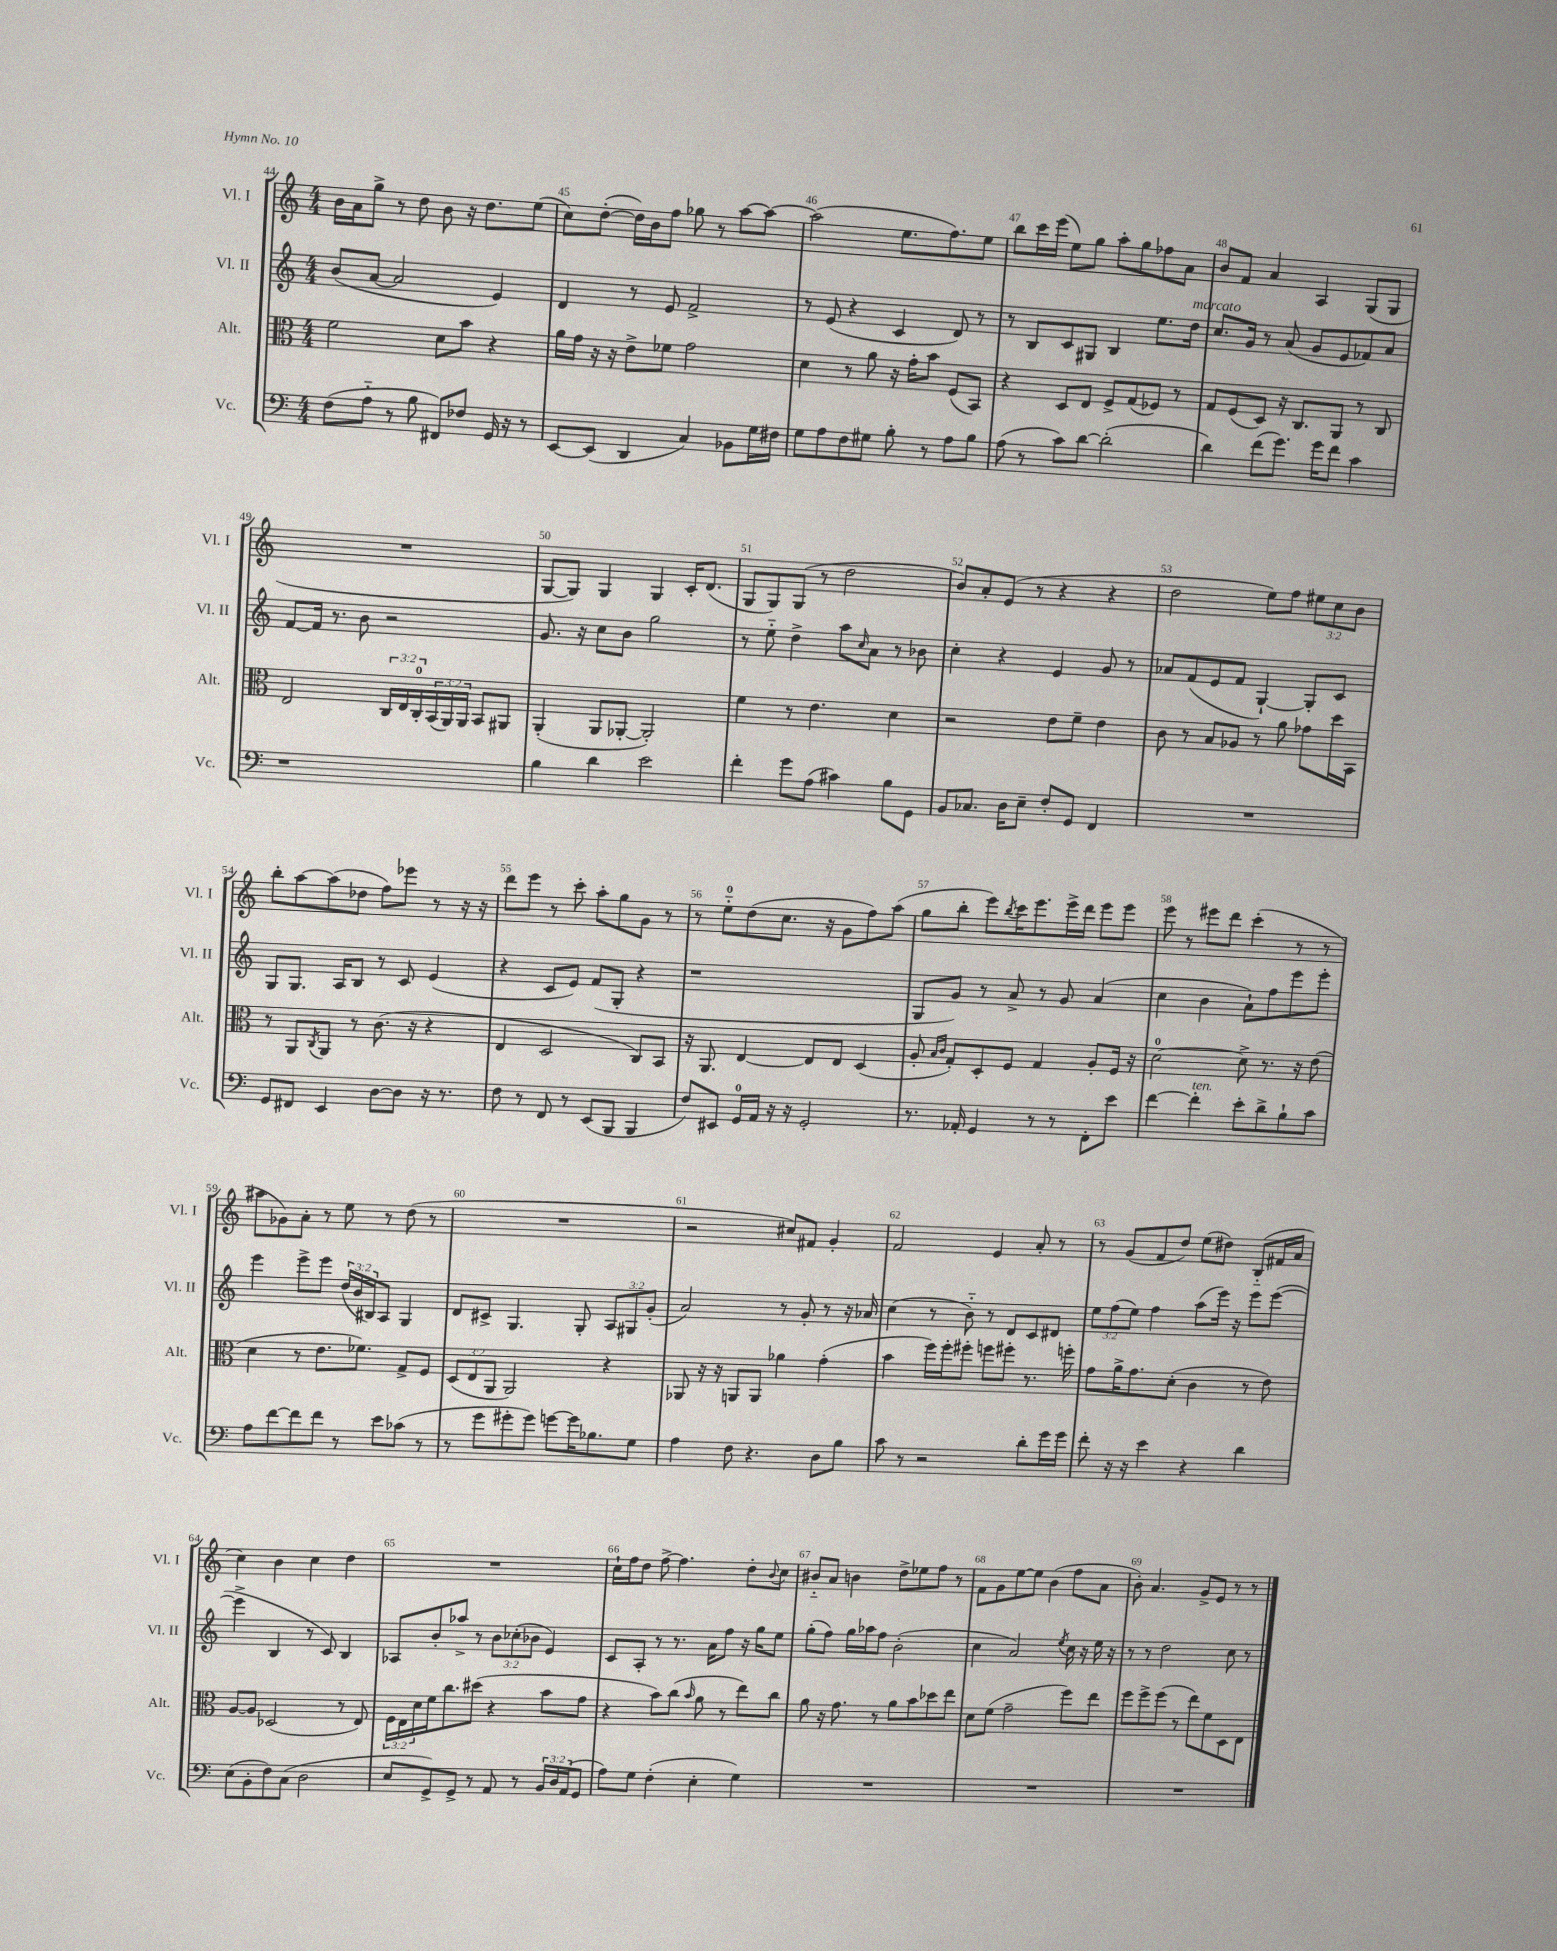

**kern	**kern	**kern	**kern
*staff4	*staff3	*staff2	*staff1
*clefF4	*clefC3	*clefG2	*clefG2
*k[]	*k[]	*k[]	*k[]
*M4/4	*M4/4	*M4/4	*M4/4
(8F	2f	(8b	16b
.	.	.	16a
8A'~	.	[8a	8gg^
8r	.	2a]	8r
8B	.	.	8dd
8FF#)	8d	.	8b
8F-	8b	.	16r
.	.	.	8.dd
16GG	4r	4e)	.
16r	.	.	.
8r	.	.	(8ee
=	=	=	=
[8EE	16a	4d	8cc)
.	16g	.	.
(8EE]	16r	.	([8dd'
.	16r	.	.
4DD	8e^	8r	16dd])
.	.	.	16b
.	8f-	8e	8ff
4C)	2g	2f^	8gg-
.	.	.	8r
8BB-	.	.	[8aa
16G	.	.	8aa_
16F#	.	.	.
=	=	=	=
8G	4d	8r	(2aa]
8A	.	(8e	.
8F	8r	4r	.
8G#	8a	.	.
8B'	16r	4c	8.ee
.	16g'	.	.
8r	8b	.	.
.	.	.	8.ff)
8A	(8F	8d)	.
8B	8BB)	8r	8ee
=	=	=	=
(8A	4r	8r	8bb
8r	.	8B	16ccc
.	.	.	(16eee
8c)	8D	8c	8ee)
[8d	8E	8G#	8gg
(2d']	8F^	4B	8aa'
.	(8G	.	8gg
.	8F-)	8.ee	8ff-
.	8r	.	8a
.	.	16dd	.
=	=	=	=
4d)	8G	8.cc	8b
.	(8F	.	8f
.	.	16g	.
(8f	8D)	8r	4a
8.g)	16r	(8a	.
.	8.C	.	.
.	.	8g	4A
16g	.	.	.
8f	8AA	8e	.
4c	8r	8f-)	(8G
.	8C	8a	8G
=	=	=	=
1r	2E	[8f	1r
.	.	16f]	.
.	.	8.r	.
.	.	8b	.
.	24C	2r	.
.	24E	.	.
.	24C'	.	.
.	(24BB	.	.
.	24AA)	.	.
.	24AA	.	.
.	8BB	.	.
.	8AA#	.	.
=	=	=	=
4B	(4AA'	8.g	[8G
.	.	.	8G])
.	.	16r	.
4d	8AA	8cc	4G
.	[8AA-'	8b	.
2e	2AA-'])	2gg	4G
.	.	.	16c'
.	.	.	(8.d
=	=	=	=
4f'	4f	8r	8G
.	.	8ee'~	8G)
8g	8r	4dd^	(8G
(8A	4.e	.	8r
4c#)	.	8aa	2dd
.	.	16qqcc	.
.	.	8a	.
8B	4d	8r	.
8GG	.	8b-	.
=	=	=	=
8BB	2r	4cc'	8b)
8.C-	.	.	8a'
.	.	4r	(8e
16D	.	.	.
8E~	.	.	8r
8F'	8e	4e	4r
8GG	8f~	.	.
4FF	4e	8g	4r
.	.	8r	.
=	=	=	=
1r	8c	8a-	2dd
.	8r	(8f	.
.	8B	8e	.
.	8A-	8f	.
.	8r	[4G`)	8ee)
.	8a	.	8ff
.	8g-	8G']	12ee#
.	.	.	12cc
.	16dd	8c	.
.	.	.	12b
.	16BB	.	.
=	=	=	=
8GG	8r	8G	8bb'
8FF#	8AA	8.G	[8aa
.	8qC	.	.
4EE	8AA	.	(8aa]
.	.	16A	.
.	8r	8B	8dd-
[8D	(8.c	8r	8ff)
8D]	.	8c	8eee-
.	16r	.	.
16r	4r	(4e	8r
8.r	.	.	.
.	.	.	16r
.	.	.	16r
=	=	=	=
8F	4E	4r	8ddd
8r	.	.	8eee
8FF	2D	8c	8r
8r	.	8e)	8ccc'
(8EE	.	(8f	8aa'
8BBB	.	8G'	8gg
4BBB	8C)	4r	8g
.	8BB	.	8r
=	=	=	=
8F)	16r	1r	8r
.	8.AA	.	.
8EE#	.	.	8ee'~
16GG	[4E	.	(8dd
16AA	.	.	.
16r	.	.	8.cc
16r	.	.	.
2GG'	8E]	.	.
.	.	.	16r
.	8E	.	8g
.	(4D	.	8ff)
.	.	.	(8aa
=	=	=	=
8.r	8A'	8G	8gg
.	16qqB	.	.
.	16qqc	.	.
.	8G')	8g)	8bb'
16AA-'	.	.	.
4GG	8D'	8r	8eee)
.	.	.	8qbb
.	8F	8a^	16ccc
.	.	.	8.eee
8r	4G	8r	.
8r	.	8g	16eee^
.	.	.	16ddd
8FF'	8A'	(4a	8eee
8e	16F	.	8eee
.	16r	.	.
=	=	=	=
[4f	[2d	4cc	8eee
.	.	.	8r
4f']	.	4b	8eee#
.	.	.	8ddd
8e'	8d^]	8a`)	(4ccc'
8d^	8.r	8ff	.
8B`	.	8eee	8r
.	16r	.	.
8c	(8e	8eee'	8r
=	=	=	=
8A	4d	4eee	8aa#
[8f	.	.	8g-)
8f]	8r	8eee^	8a'
8f	8.e	8eee	8r
8r	.	(24dd	8ee
.	.	24b	.
.	8.f-)	.	.
.	.	24B#)	.
8e	.	8A	8r
(8c-	8G^	4G	(8dd
8r	8F	.	8r
=	=	=	=
8r	(12D	8d	1r
.	12E	.	.
8g	.	8c#^	.
.	12AA	.	.
8g#'	2AA)	4.G	.
8g#)	.	.	.
[8g	.	.	.
16g]	.	8G'	.
8.B-	.	.	.
.	4r	12A	.
.	.	12G#	.
8G	.	.	.
.	.	(12g'	.
=	=	=	=
4A	8AA-	2a)	2r
.	16r	.	.
.	16r	.	.
8F	8AA	.	.
4.r	8AA	.	.
.	4a-	8r	8cc#)
.	.	8g'	8f#
8D	(4g'	8r	4g'
8B	.	16r	.
.	.	16a-	.
=	=	=	=
8c	4b	(4cc	2f
8r	.	.	.
2r	16ff)	8r	.
.	16ff'	.	.
.	8ff#'	8b'~)	.
.	8ff	8r	4e
.	8ff#'	8d	.
8d'	8.r	8c	8a'
16g	.	8d#	8r
16g	16ff'	.	.
=	=	=	=
8f'	8g	12ee	8r
.	.	(12ff	.
16r	16a^	.	(8g
.	.	12ee)	.
16r	8.g	.	.
4e	.	4ff	8f
.	(8d'	.	8dd)
4r	4c	(8aa	(8ee
.	.	16eee)	8dd#)
.	.	16r	.
4d	8r	8eee	(8B'~
.	8e)	([8eee	16f#
.	.	.	16a
=	=	=	=
(8E	[8A	4eee^]	4cc)
8BB'	8A]	.	.
8F)	(2D-	4B	4b
(8C	.	.	.
2D	.	8r	4cc
.	.	8c)	.
.	8r	4B	4dd
.	8E)	.	.
=	=	=	=
8E	24F	8A-	1r
.	24E	.	.
.	24d	.	.
8GG^)	16f	8b'	.
.	8.cc	.	.
8GG^	.	8aa-^	.
8r	(8dd#	8r	.
8AA	4r	12b	.
.	.	(12cc-'	.
8r	.	.	.
.	.	12b-	.
24BB	8b	4e)	.
24D	.	.	.
(24AA	.	.	.
8GG	8g	.	.
=	=	=	=
8A)	4r	8c	16cc`
.	.	.	16ff
8G	.	8A'	8dd
(4F'	8b)	8r	[8ff^
.	(8cc	8.r	4.ff]
.	16qqb	.	.
4E'	8a	.	.
.	.	16a	.
.	8r	8ff	.
4G)	8ee)	16r	8dd'
.	.	16gg	.
.	.	.	8qqb
.	8cc	8ee	8cc
=	=	=	=
1r	8a	(8gg'	8b#'~
.	16r	8ff)	8a
.	8.g	.	.
.	.	16gg	4b
.	.	16aa-	.
.	8r	8ff	.
.	8a	(2b'	8dd^
.	8b	.	8ee-
.	8dd-	.	8ff
.	8ee	.	8r
=	=	=	=
1r	8d	4cc	8f
.	(8f	.	8g
.	2g~	2a)	[8ee
.	.	.	8ee]
.	.	.	(4b
.	.	8qee	.
.	8ff)	16cc	8ff
.	.	16r	.
.	8ee	16ee	8a
.	.	16r	.
=	=	=	=
1r	8ff	8r	8b')
.	8ff^	8r	4.a
.	(8ff	2dd	.
.	8r	.	.
.	8ee)	.	8g^
.	8f	.	8e
.	8D	8cc	8r
.	8E	8r	8r
==	==	==	==
*-	*-	*-	*-
